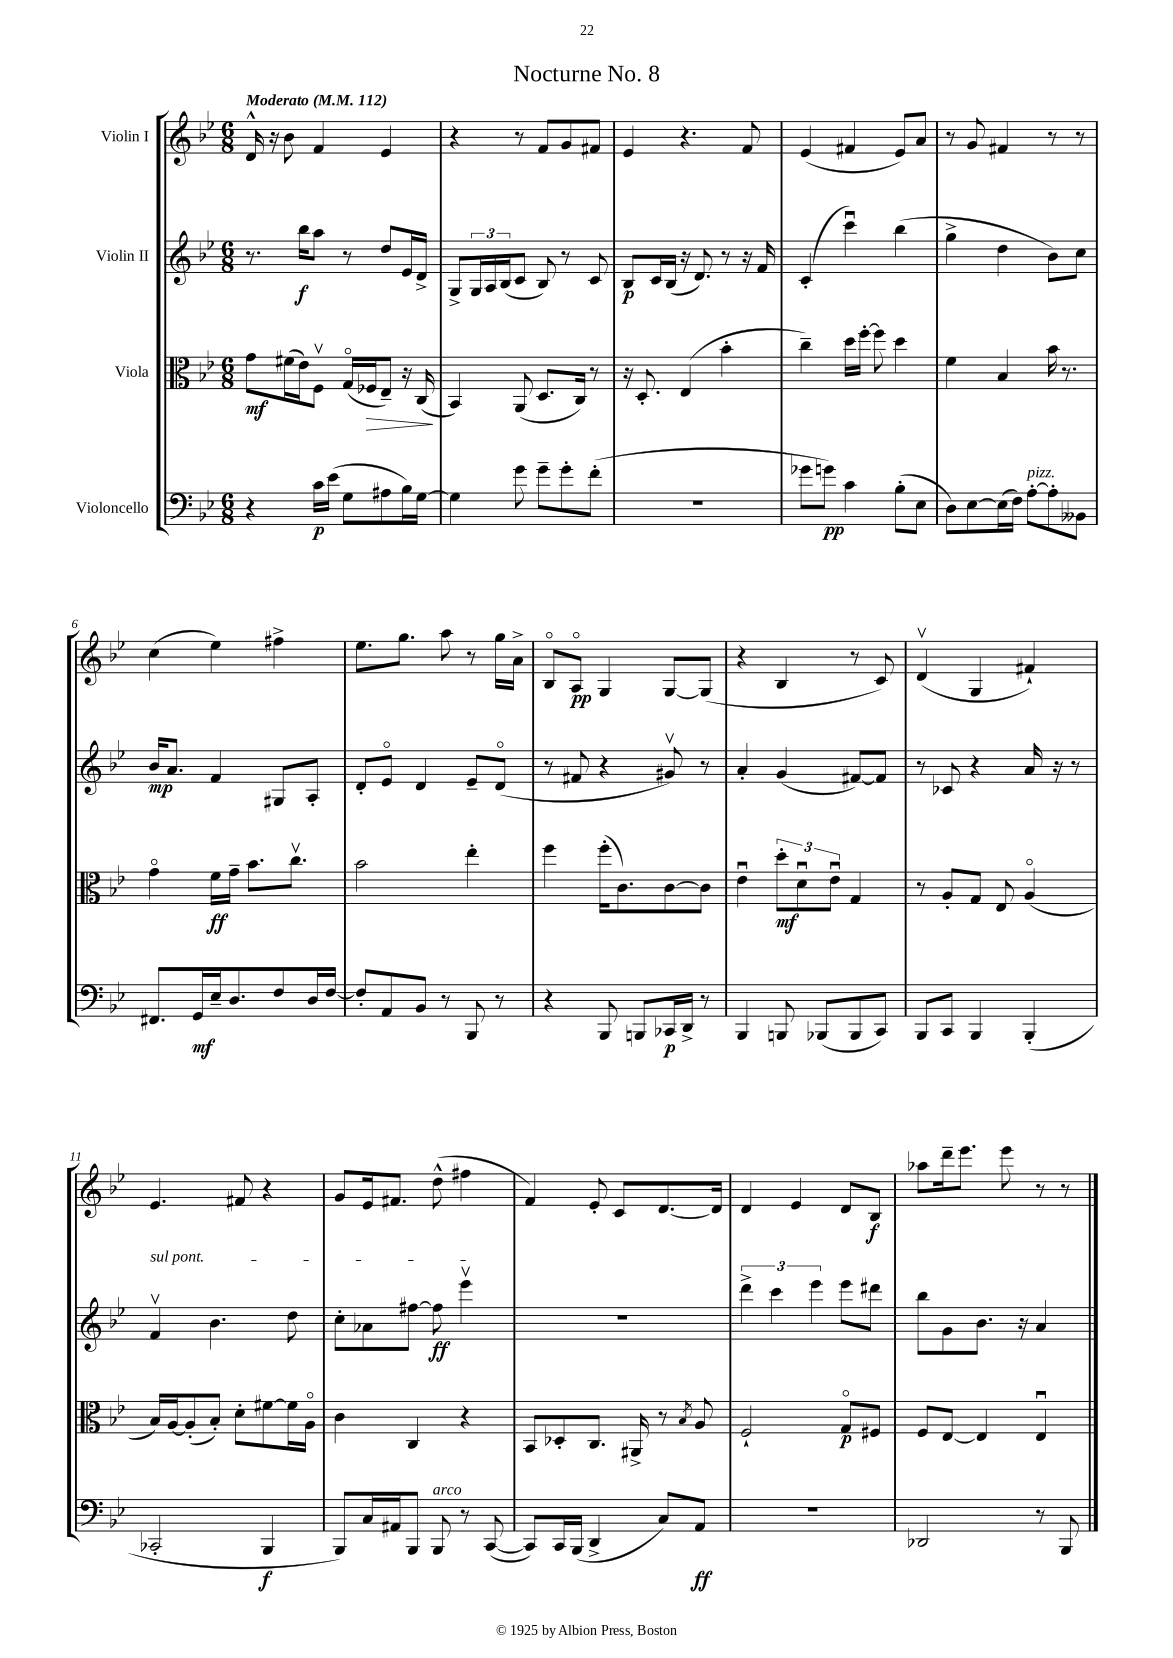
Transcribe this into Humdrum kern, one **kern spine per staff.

**kern	**kern	**kern	**kern
*staff4	*staff3	*staff2	*staff1
*clefF4	*clefC3	*clefG2	*clefG2
*k[b-e-]	*k[b-e-]	*k[b-e-]	*k[b-e-]
*M6/8	*M6/8	*M6/8	*M6/8
*MM112	*MM112	*MM112	*MM112
4r	8g	8.r	16d^^
.	.	.	16r
.	(16f#	.	8b-
.	16e-)	16bb-	.
16c	8Fv	8aa	4f
(16e-	.	.	.
8G	(16Go	8r	.
.	16F-	.	.
8A#	8E-~)	8dd	4e-
16B-)	16r	16e-	.
[16G	(16C	16d^	.
=	=	=	=
4G]	4BB-)	8G^	4r
.	.	24G	.
.	.	24A	.
.	.	(24B-	.
8g	(8AA	8c	8r
8g~	8.D	8B-)	8f
8g'	.	8r	8g
.	16C)	.	.
(8f'	8r	8c	8f#
=	=	=	=
2.r	16r	8B-	4e-
.	8.D'	.	.
.	.	16c	.
.	.	(16B-	.
.	(4E-	16r	4.r
.	.	8.d)	.
.	4b-'	8r	.
.	.	16r	8f
.	.	16f	.
=	=	=	=
8g-	4cc~)	(4c'	(4e-
8g)	.	.	.
4c	16dd	4cccu)	4f#
.	[16ff'	.	.
.	8ff]	.	.
(8B-'	4dd	(4bb-	8e-)
8E-	.	.	8a
=	=	=	=
8D)	4f	4gg^	8r
[8E-	.	.	8g
(16E-]	4B-	4dd	4f#
16F)	.	.	.
[8A'	.	.	.
8A']	16b-	8b-)	8r
.	8.r	.	.
8BB--	.	8cc	8r
=	=	=	=
8.FF#	4go	16b-	(4cc
.	.	8.a	.
16GG	.	.	.
16E-~	16f	4f	4ee-)
8.D	16g~	.	.
.	8.b-	.	.
8F	.	8G#	4ff#^
.	8.ccv	.	.
16D	.	8A'	.
[16F	.	.	.
=	=	=	=
8F']	2b-	8d'	8.ee-
8AA	.	8e-o	.
.	.	.	8.gg
8BB-	.	4d	.
8r	.	.	8aa
8BBB-	4ee-'	8e-~	8r
8r	.	(8do	16gg
.	.	.	16a^
=	=	=	=
4r	4ff	8r	8B-o
.	.	8f#	8Ao
8BBB-	(16ff'	4r	4G
.	8.c)	.	.
8BBB	.	.	.
16CC-	[8c	8g#v)	[8G
16DD^	.	.	.
8r	8c]	8r	(8G]
=	=	=	=
4BBB-	4e-u	4a'	4r
8BBB	12dd'	(4g	4B-
.	12du	.	.
(8BBB-	.	.	.
.	12e-u	.	.
8BBB-	4G	[8f#)	8r
8CC)	.	8f#]	8c)
=	=	=	=
8BBB-	8r	8r	(4dv
8CC	8A'	8c-	.
4BBB-	8G	4r	4G
.	8E-	.	.
(4BBB-'	(4Ao	16a	4f#`)
.	.	16r	.
.	.	8r	.
=	=	=	=
2CC-'	16B-)	4fv	4.e-
.	[16A	.	.
.	(8A']	.	.
.	8B-')	4.b-	.
.	8d'	.	8f#
4BBB-	[8f#	.	4r
.	16f#]	8dd	.
.	16Ao	.	.
=	=	=	=
8BBB-)	4c	8cc'	8g
16C	.	8a-	16e-
16AA#	.	.	8.f#
8BBB-	4C	[8ff#	.
8BBB-	.	8ff#]	(8dd^^
8r	4r	4eee-v	4ff#
([8CC	.	.	.
=	=	=	=
8CC])	8BB-	2.r	4f)
16CC	8D-'	.	.
(16BBB-	.	.	.
4DD^	8.C	.	8e-'
.	.	.	8c
.	16AA#^	.	.
8C)	8r	.	[8.d
.	8qB-	.	.
8AA	8A	.	.
.	.	.	16d]
=	=	=	=
2.r	2F`	6ddd^	4d
.	.	6ccc	.
.	.	.	4e-
.	.	6eee-	.
.	8Go	8eee-	8d
.	8F#	8ddd#	8B-
=	=	=	=
2DD-	8F	8bb-	8aa-
.	[8E-	8g	16ddd~
.	.	.	8.eee-
.	4E-]	8.b-	.
.	.	.	8eee-
.	.	16r	.
8r	4E-u	4a	8r
8BBB-	.	.	8r
==	==	==	==
*-	*-	*-	*-
